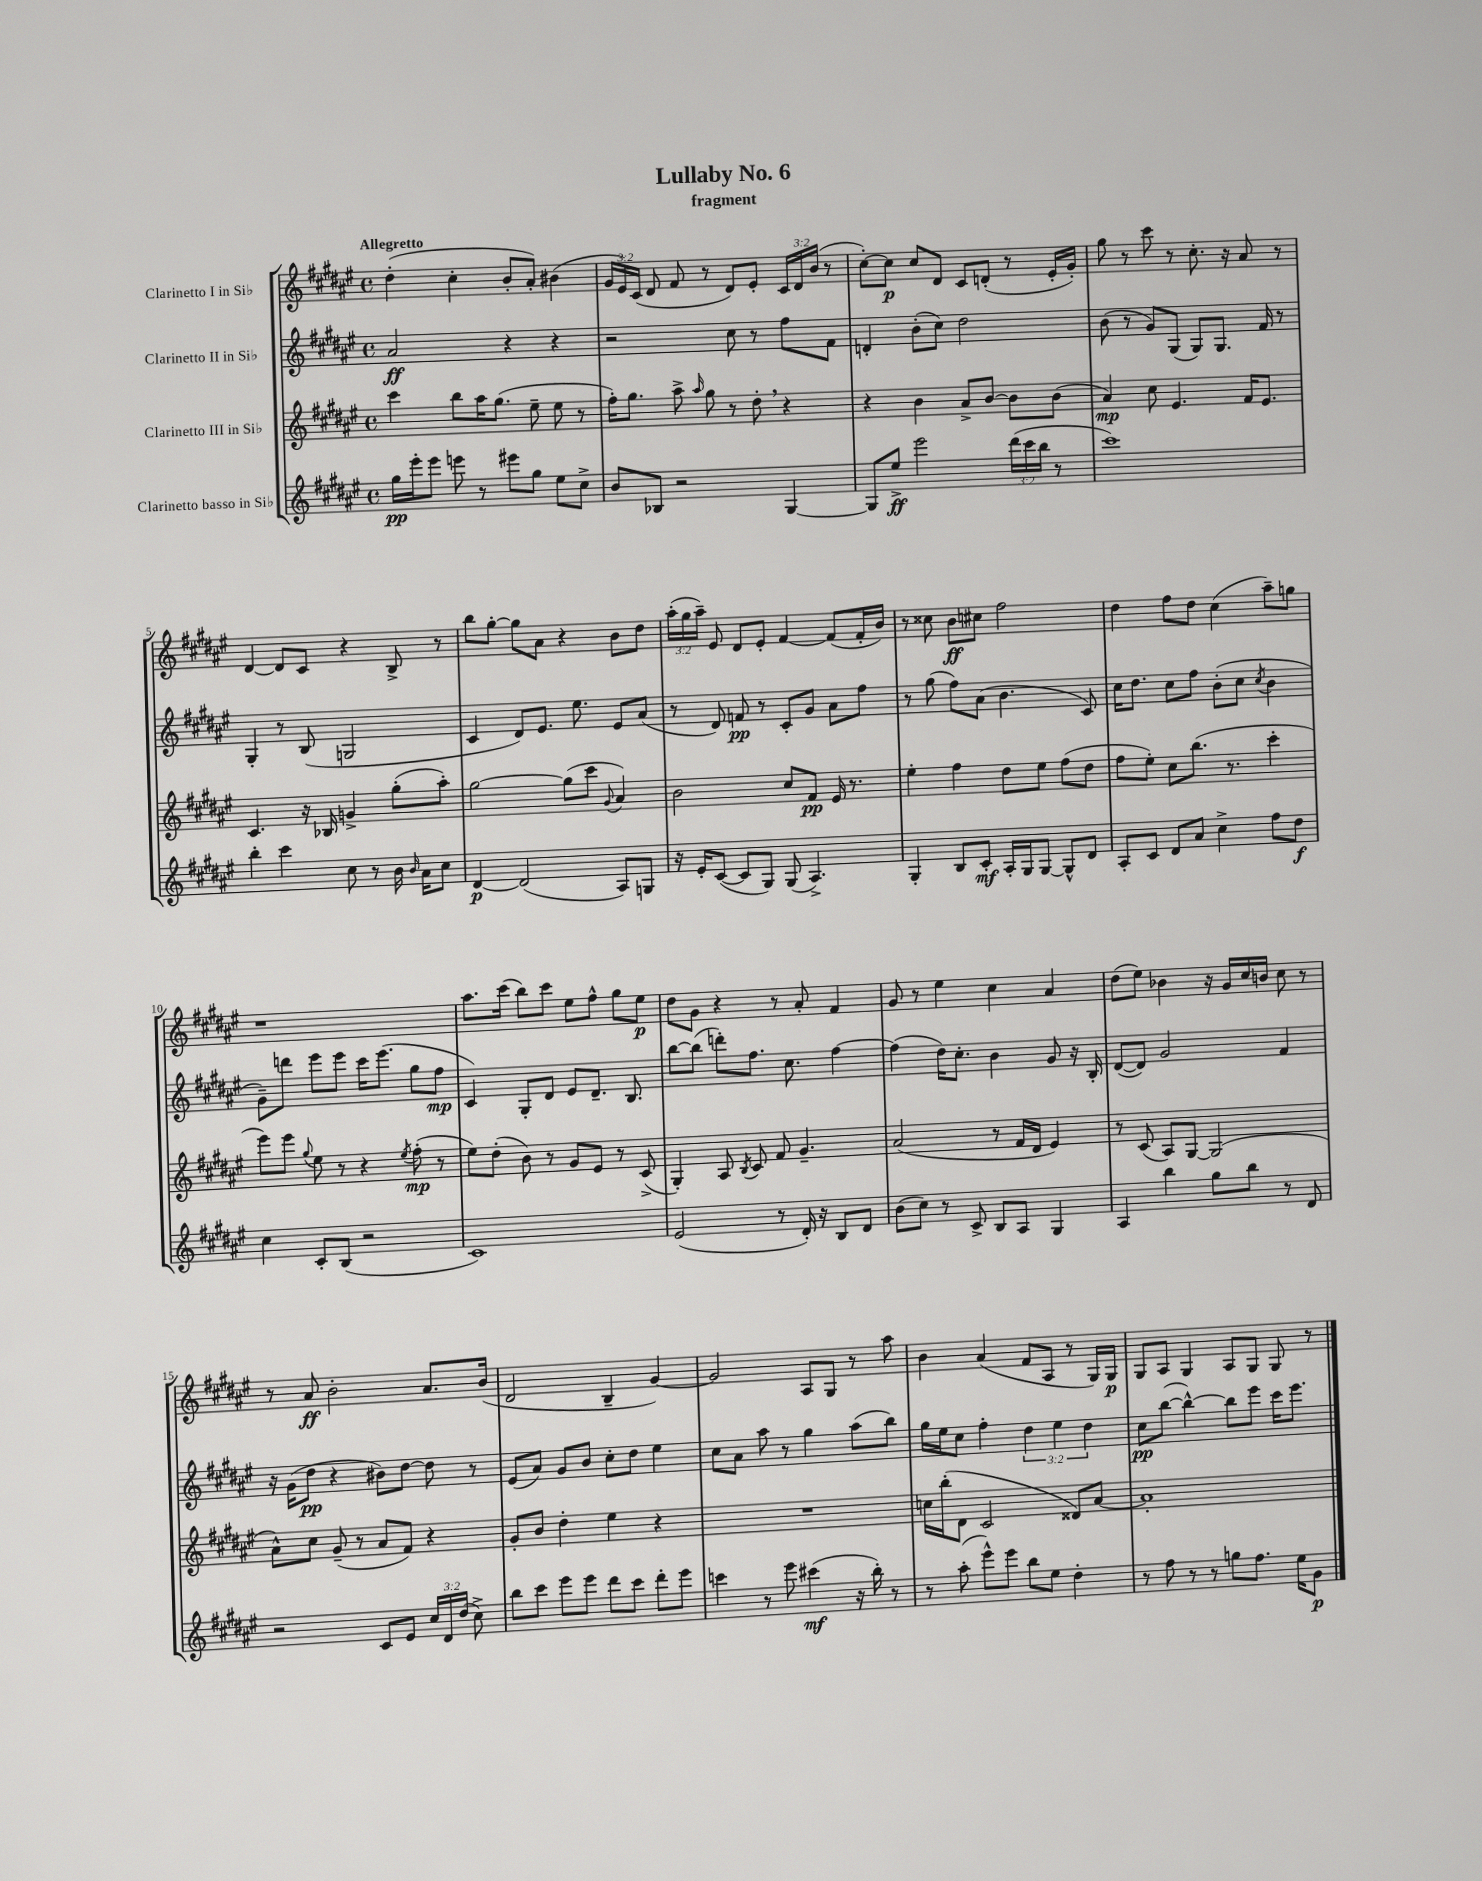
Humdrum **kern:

**kern	**kern	**kern	**kern
*staff4	*staff3	*staff2	*staff1
*clefG2	*clefG2	*clefG2	*clefG2
*k[f#c#g#d#a#e#]	*k[f#c#g#d#a#e#]	*k[f#c#g#d#a#e#]	*k[f#c#g#d#a#e#]
*M4/4	*M4/4	*M4/4	*M4/4
*met(c)	*met(c)	*met(c)	*met(c)
16gg#	4ccc#	2a#	(4dd#'
16eee#'	.	.	.
8eee#	.	.	.
8eee	8bb	.	4cc#'
8r	16aa#	.	.
.	(8.gg#	.	.
8eee#	.	4r	8b'
8gg#	8ee#~	.	8a#')
8ee#	8ee#	4r	(4b#
8cc#^	8r	.	.
=	=	=	=
8b	16ff#')	2r	24g#
.	.	.	24e#)
.	8.gg#	.	.
.	.	.	(24c#
8B-	.	.	8d#
2r	8aa#^	.	8f#
.	16qqaa#	.	.
.	8gg#	.	8r
.	8r	8cc#	8d#)
.	8dd#'	8r	8e#'
[4G#	4r	8ff#	24c#
.	.	.	24d#
.	.	.	(24b
.	.	8f#	8r
=	=	=	=
8G#]	4r	4d'	[8cc#')
8ee#^	.	.	8cc#]
2eee#	4b	(8b'	8cc#
.	.	8cc#)	8d#
.	8a#^	2dd#	8c#
.	[8b	.	(8d'
(24ddd#	8b]	.	8r
24ccc#	.	.	.
24bb	.	.	.
8r	(8b	.	16e#'
.	.	.	16g#')
=	=	=	=
1ccc#)	4a#)	(8b	8gg#
.	.	8r	8r
.	8cc#	8g#)	8ccc#
.	4.e#	(8G#	8r
.	.	8G#)	8.cc#'
.	.	8.G#	.
.	.	.	16r
.	16f#	.	8a#
.	8.e#	16f#	.
.	.	8r	8r
=	=	=	=
4bb'	4.c#	4G#'	[4d#
4ccc#	.	8r	8d#]
.	16r	(8B	8c#
.	16B-	.	.
8cc#	4g^	2G	4r
8r	.	.	.
16b	(8gg#'	.	8B^
16qqb	.	.	.
16a#	.	.	.
8cc#	8aa#')	.	8r
=	=	=	=
[4d#	[2gg#	4c#	8bb
.	.	.	[8gg#'
(2d#]	.	8d#)	8gg#]
.	.	8.e#	8a#
.	(8gg#]	.	4r
.	.	8.ee#	.
.	8ccc#	.	.
.	8qqg#	.	.
8A#)	4a#)	8e#	8b
8G	.	(8a#	8dd#
=	=	=	=
16r	2b	8r	(24aa#'
.	.	.	24gg#
16e#'	.	.	.
.	.	.	24aa#~)
([8c#	.	8d#)	8e#
8c#]	.	8f	8d#
8G#)	.	8r	8e#'
(8G#	8cc#	8c#'	[4f#
4.A#^)	8f#	8g#	.
.	16e#	8a#	(8f#]
.	8.r	.	.
.	.	8ff#	16f#'
.	.	.	16b)
=	=	=	=
4G#'	4ee#'	8r	8r
.	.	(8gg#	8cc##
8B	4ff#	8ff#)	8b
8c#'	.	(8a#	8cc#
16A#'	8dd#	4.b	2ff#
16G#	.	.	.
[8G#	8ee#	.	.
8G#^^]	(8ff#	.	.
8d#	8dd#	8c#)	.
=	=	=	=
8A#'	8ff#	16cc#	4dd#
.	.	8.dd#	.
8c#	8ee#')	.	.
8d#	8cc#	8cc#	8ff#
8a#	(8.bb	8ff#	8dd#
4cc#^	.	(8b'	(4cc#
.	8.r	.	.
.	.	8cc#	.
.	.	8qcc#	.
8ff#	4ccc#'	4b	8aa#~)
8dd#	.	.	8gg
=	=	=	=
4cc#	8eee#)	8g#~)	1r
.	8eee#	8ddd	.
.	8qqgg#	.	.
8c#'	8ee#	8eee#	.
(8B	8r	8eee#	.
2r	4r	16ccc#	.
.	.	(8.eee#	.
.	8qee#	.	.
.	(8ff#'	8gg#	.
.	8r	8ff#	.
=	=	=	=
1c#)	8ee#)	4c#)	8.aa#
.	(8dd#'	.	.
.	.	.	(16ccc#
.	8b)	8G#'	8bb)
.	8r	8d#	8ccc#
.	8g#	8e#	8ee#
.	8e#	8.d#~	8ff#^^
.	8r	.	8gg#
.	.	8.B	.
.	(8c#^	.	8ee#
=	=	=	=
(2e#	4G#')	[8bb	8dd#
.	.	(8bb]	8g#
.	8A#	8ddd')	4r
.	8qB	.	.
.	8c#	8.ff#	.
8r	8f#	.	8r
.	.	8.cc#	.
16d#')	4.g#~	.	8a#'
16r	.	.	.
8B	.	[4ff#	4f#
8d#	.	.	.
=	=	=	=
(8b	(2a#	(4ff#]	8g#
8cc#)	.	.	8r
8r	.	16dd#)	4ee#
.	.	8.cc#'	.
8c#^	.	.	.
8B	8r	4b	4cc#
8A#	16f#	.	.
.	16d#	.	.
4G#	4e#)	8g#	4a#
.	.	16r	.
.	.	16B'	.
=	=	=	=
4A#	8r	([8d#	(8dd#
.	(8c#	8d#])	8ee#)
4bb	8A#)	2g#	4b-
.	[8G#	.	.
8gg#	(2G#]	.	16r
.	.	.	16g#
8bb	.	.	16cc#
.	.	.	16b
8r	.	4f#	8cc#
8d#	.	.	8r
=	=	=	=
2r	8a#^^)	16r	8r
.	.	(16g#	.
.	8cc#	8dd#	8a#
.	(8g#~	4r	2b'
.	8r	.	.
8c#	8a#	8b#)	.
8e#	8f#)	[8dd#	.
24cc#	4r	8dd#]	8.a#
24d#	.	.	.
(24dd#	.	.	.
8cc#^)	.	8r	.
.	.	.	(16b
=	=	=	=
8bb	8g#'	(8e#	2d#
8ccc#	8b	8a#)	.
8eee#	4dd#'	8g#	.
8eee#	.	8b	.
8ddd#	4ee#	8cc#'	4B~
8ccc#	.	8dd#	.
8ddd#'	4r	4ee#	[4g#)
8eee#	.	.	.
=	=	=	=
4ccc	1r	8cc#	2g#]
.	.	8a#	.
8r	.	8aa#	.
8eee#	.	8r	.
(4ccc#	.	4gg#	8A#
.	.	.	8G#
16r	.	(8aa#	8r
16bb')	.	.	.
8r	.	8bb)	8aa#
=	=	=	=
8r	16cc	16gg#	4b
.	(16bb'	16ee#	.
(8aa#'	8d#	8cc#	.
8eee#^^)	2c#	4ff#'	(4a#
8eee#	.	.	.
8bb	.	6dd#	8f#
8ee#	.	.	8A#
.	.	6ee#	.
4dd#'	8d##)	.	8r
.	.	6dd#	.
.	[8a#	.	16G#)
.	.	.	16G#
=	=	=	=
8r	1a#']	8cc#	8G#
8ff#	.	([8bb	8A#
8r	.	4bb^^_)	4G#
8r	.	.	.
8gg	.	8bb]	8A#
8.ff#	.	8eee#	8G#
.	.	16ccc#	8G#
16ee#	.	8.eee#	.
8g#	.	.	8r
==	==	==	==
*-	*-	*-	*-
